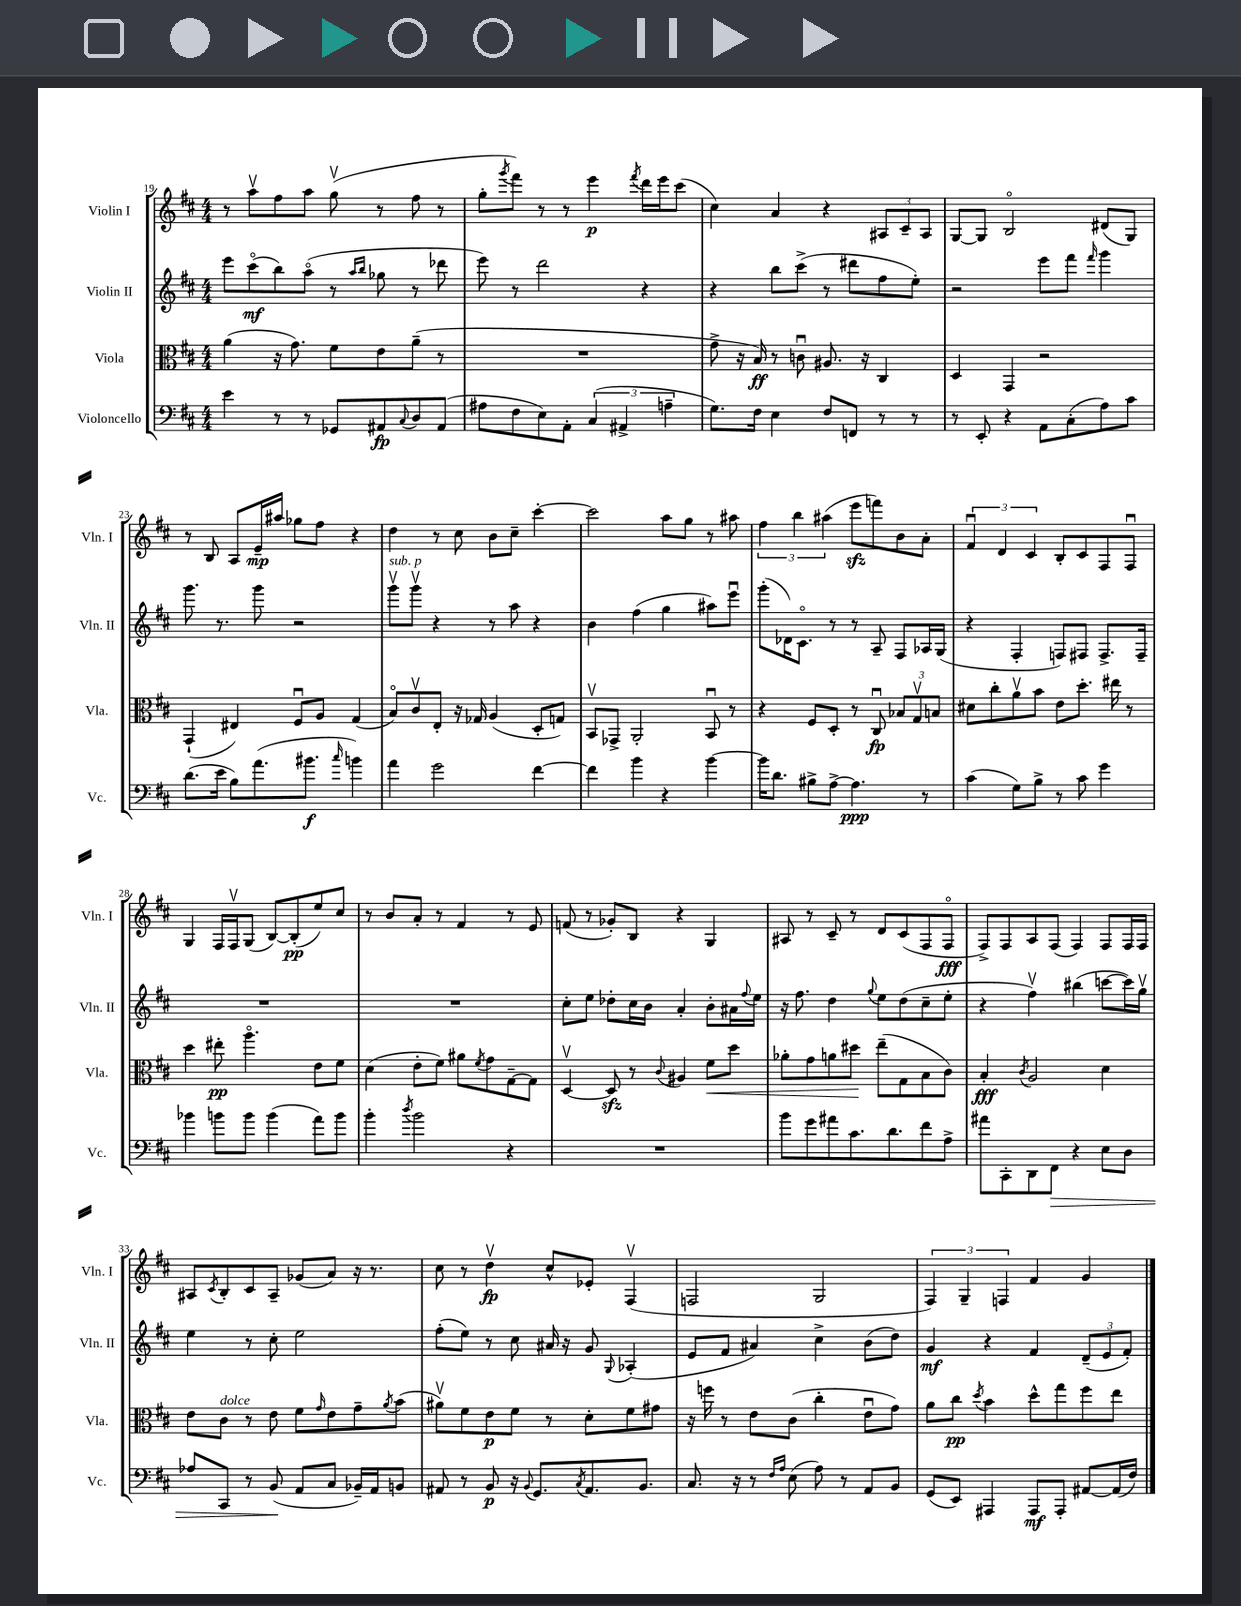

**kern	**kern	**kern	**kern
*staff4	*staff3	*staff2	*staff1
*clefF4	*clefC3	*clefG2	*clefG2
*k[f#c#]	*k[f#c#]	*k[f#c#]	*k[f#c#]
*M4/4	*M4/4	*M4/4	*M4/4
4e	(4a	8eee	8r
.	.	(8ccc#o	8aav
8r	16r	8bb)	8ff#
.	8.g)	.	.
8r	.	(8aao	8aa
8GG-	8f#	8r	(8ggv
.	.	16qqaa	.
.	.	16qqbb	.
8AA#	8e	8gg-	8r
8qqC#	.	.	.
8D	(8a~	8r	8ff#
(8AA#	8r	8ddd-	8r
=	=	=	=
8A#	1r	8eee)	8gg'
.	.	.	8qggg
8F#	.	8r	8fff#)
8E)	.	2ddd	8r
8AA'	.	.	8r
(6C#	.	.	4eee
6AA#^	.	.	.
.	.	.	8qfff#
.	.	4r	16ddd
.	.	.	16eee
6A~	.	.	.
.	.	.	(8ccc#
=	=	=	=
8.G)	8g^	4r	4cc#)
.	16r	.	.
16F#	16B)	.	.
4E	8r	8bb	4a
.	8cu	(8ccc#^	.
8F#	8.A#	8r	4r
8FF	.	8ddd#	.
.	16r	.	.
8r	4C#	8ff#	12A#
.	.	.	12c#~
8r	.	8ee')	.
.	.	.	12A#
=	=	=	=
8r	4D	2r	[8G
8EE'	.	.	8G]
4r	4GG	.	2Bo
8AA	2r	8eee	.
(8C#'	.	8fff#	.
.	.	16qqfff#	.
8A)	.	4ggg	(8d#
8c#	.	.	8G)
=	=	=	=
(8.d	(4GG`	8.ggg	8r
.	.	.	8B
16e	.	8.r	.
8B)	4E#)	.	8A
(8.a	.	8ggg	16e~
.	.	.	16aa#
.	8F#u	2r	8gg-
8.b#	.	.	.
.	8A	.	8ff#
16qqcc#	.	.	.
4b)	(4G	.	4r
=	=	=	=
4a	8Bo)	8gggv	4dd
.	8c#v	8gggv	.
2g	8E'	4r	8r
.	16r	.	8cc#
.	16G-	.	.
.	(4A	8r	8b
.	.	8aa	8cc#~
[4f#	8D'	4r	[4ccc#'
.	8G)	.	.
=	=	=	=
4f#]	8BBv	4b	2ccc#]
.	8GG-^	.	.
4b	2AA'	(4ff#	.
4r	.	4gg	8aa
.	.	.	8gg
[4b	8BBu	8aa#)	8r
.	8r	8eeeu	8aa#
=	=	=	=
16b]	4r	(8ggg'	6ff#
8.d	.	.	.
.	.	16d-)	.
.	.	.	6bb
.	.	8.c#o	.
8B#^	8F#	.	.
.	.	.	(6aa#
[8A^	8D'	8r	.
4.A]	8r	8r	8eee
.	8C#u	8A~	8fff)
.	12B-	8F#	8b
.	12Gv	.	.
8r	.	16A-	8a'
.	12B	.	.
.	.	(16G	.
=	=	=	=
(4c#	8d#	4r	6f#u
.	8cc#'	.	.
.	.	.	6d
8G)	8av	4F#'	.
.	.	.	6c#
8B^	8b	.	.
8r	8e	8F)	8B'
8c#	8.dd'	8F#	8c#
4g	.	8.F#^	8F#
.	16ee#	.	.
.	8r	.	8F#u
.	.	16F#~	.
=	=	=	=
4b-	4dd	1r	4G
8b	8ee#'	.	16F#
.	.	.	16F#v
8b	4.aao	.	(8G
(4b	.	.	[8B)
.	.	.	(8B']
8a)	8e	.	8ee)
8b	8f#	.	8cc#
=	=	=	=
4b'	(4d	1r	8r
.	.	.	8b
8qdd	.	.	.
2b	8e'	.	8a'
.	8f#)	.	8r
.	8a#	.	4f#
.	8qf#	.	.
.	8g	.	.
4r	[8G~	.	8r
.	8G]	.	8e
=	=	=	=
1r	[4Dv	8cc#'	(8f
.	.	8ee	8r
.	8D]	8dd-'	8g-')
.	8r	16cc#	8B
.	.	16b	.
.	8qqc#	.	.
.	4A#	4a'	4r
.	8f#	8b'	4G
.	8dd	16a#	.
.	.	8qqff#	.
.	.	16ee	.
=	=	=	=
8b	8a-'	16r	8A#
.	.	8.ff#	.
8g	8g	.	8r
8a#	8a	4dd	8c#~
8.c#	8dd#	.	8r
.	.	8qqgg	.
.	(8ee~	8ee	8d
8.d	.	.	.
.	8G	(8dd	(8c#
8f#	8B	8cc#~	8F#
8A^	8c#)	8ee'	8F#o
=	=	=	=
8a#	4B'	4r	8F#^)
8CC#'	.	.	8F#
.	8qc#	.	.
8DD	2A	4ff#v)	8A
8FF#	.	.	(8F#
4r	.	(4bb#	4F#)
8E	4d	[8ccc	8F#
8D	.	16ccc])	16F#
.	.	16ggv	16F#
=	=	=	=
8A-	8e	4ee	8A#
.	.	.	8qc#
8CC#	8c#	.	8B'
8r	8r	8r	8c#
(8BB	8e	8cc#'	8A#~
8AA	8f#	2ee	(8g-
.	16qqg	.	.
8C#	8e	.	8a)
16BB-~)	8g~	.	16r
16AA	.	.	8.r
.	8qa	.	.
8BB	(8b	.	.
=	=	=	=
8AA#	8a#v)	(8ff#'	8cc#
8r	8f#	8ee)	8r
8BB	8e	8r	4ddv
16r	8f#	8cc#	.
8qqBB	.	.	.
8.GG	.	.	.
.	8r	16a#	8cc#^^
.	.	16r	.
8qC#	.	.	.
8.AA#	8d'	8g	8e-'
.	.	8qqG	.
.	8f#	(4A-'	(4F#v
8.BB	.	.	.
.	8g#	.	.
=	=	=	=
8.C#	16r	8e	2F
.	16ff	.	.
.	8r	8f#	.
16r	.	.	.
8r	8e	4a#)	.
16qqF#	.	.	.
16qqA	.	.	.
(8E	(8c#	.	.
8A)	4cc#'	4cc#^	2G
8r	.	.	.
8AA	8eu	(8b	.
8BB	8g)	8dd)	.
=	=	=	=
(8GG	8a	4g	6F#)
8EE)	8cc#	.	.
.	.	.	6G~
.	8qdd	.	.
4AAA#	4b	4r	.
.	.	.	6F
8AAA#	8dd^^	4f#	4f#
8AAA#'	8gg	.	.
[8AA#	8ff#	(12d~	4g
.	.	12e	.
(16AA#]	8ee	.	.
.	.	12f#')	.
16F#)	.	.	.
==	==	==	==
*-	*-	*-	*-
